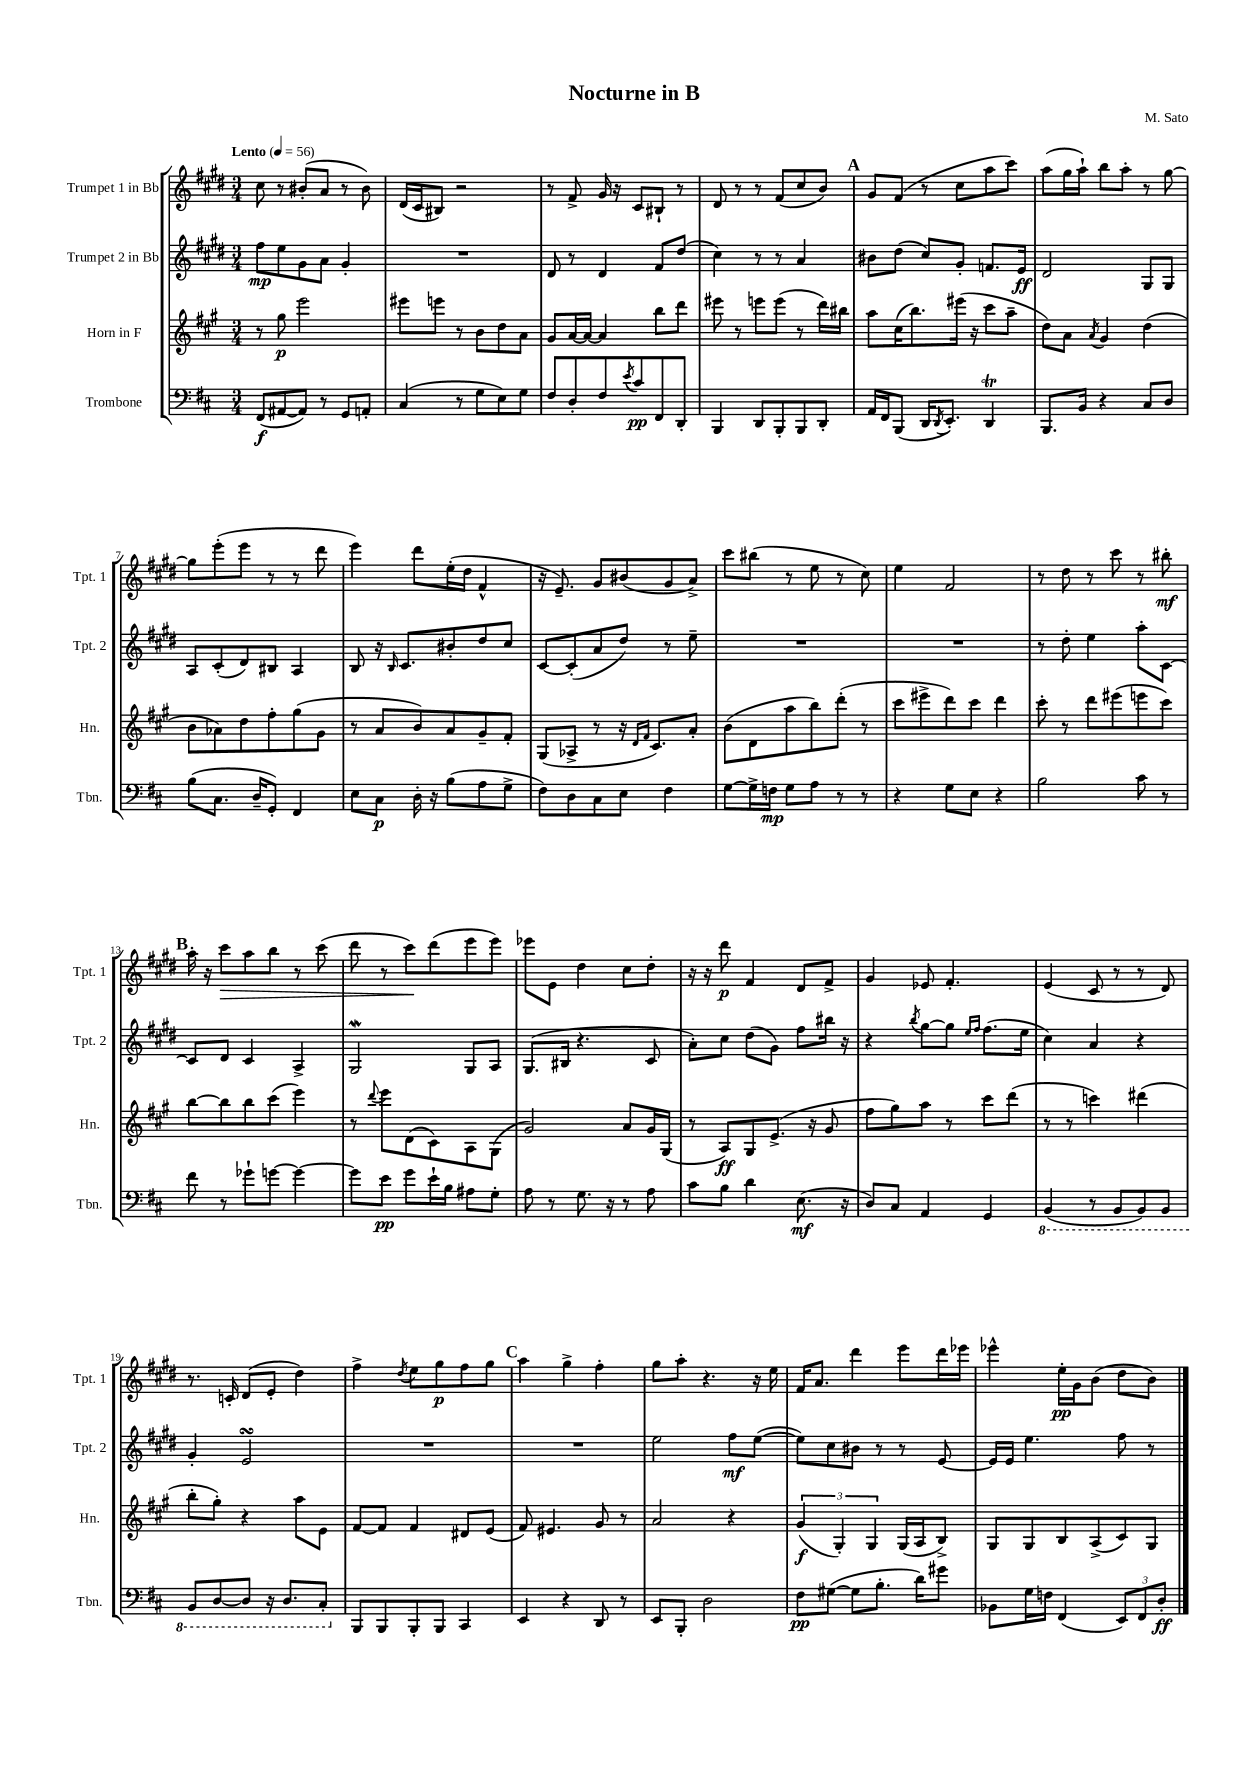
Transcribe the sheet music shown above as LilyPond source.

\header { title = "Nocturne in B" composer = "M. Sato" }
<<
\new StaffGroup <<
\new Staff = "s0" \with { instrumentName = "Trumpet 1 in Bb" shortInstrumentName = "Tpt. 1" } {
    \clef treble \key e \major \numericTimeSignature \time 3/4 \tempo "Lento" 4 = 56
    cis''8 r8 bis'8-.( a'8 r8 bis'8) |
    dis'16( cis'16 bis8) r2 |
    r8 fis'8-> gis'16 r16 cis'8 bis8-! r8 |
    dis'8 r8 r8 fis'8( cis''8 b'8) |
    \mark \markup { \bold "A" } gis'8 fis'8( r8 cis''8 a''8 cis'''8) |
    a''8( gis''16 a''16-!) b''8 a''8-. r8 gis''8~ |
    gis''8 e'''8-.( e'''8 r8 r8 dis'''8 |
    e'''4) dis'''8 e''16-.( dis''16 fis'4-^ |
    r16 e'8.--) gis'8 bis'8( gis'8 a'8->) |
    cis'''8 bis''8( r8 e''8 r8 cis''8) |
    e''4 fis'2 |
    r8 dis''8 r8 cis'''8 r8 bis''8-.\mf |
    \mark \markup { \bold "B" } a''16-. r16 cis'''8\> a''8 b''8 r8 cis'''8( |
    dis'''8 r8 cis'''8\!) dis'''8( e'''8 e'''8) |
    ees'''8 e'8 dis''4 cis''8 dis''8-. |
    r16 r16 dis'''8\p fis'4 dis'8 fis'8-> |
    gis'4 ees'8 fis'4.-. |
    e'4( cis'8 r8 r8 dis'8) |
    r8. c'16-. dis'8( e'8-. dis''4) |
    fis''4-> \acciaccatura { dis''8 } e''8 gis''8\p fis''8 gis''8 |
    \mark \markup { \bold "C" } a''4 gis''4-> fis''4-. |
    gis''8 a''8-. r4. r16 e''16 |
    fis'16 a'8. dis'''4 e'''8 dis'''16 ees'''16 |
    ees'''4-^ e''16-.\pp gis'16 b'8( dis''8 b'8) \bar "|." |
}
\new Staff = "s1" \with { instrumentName = "Trumpet 2 in Bb" shortInstrumentName = "Tpt. 2" } {
    \clef treble \key e \major \numericTimeSignature \time 3/4
    fis''8\mp e''8 gis'8 a'8 gis'4-. |
    R2. |
    dis'8 r8 dis'4 fis'8 dis''8( |
    cis''4) r8 r8 a'4 |
    \mark \markup { \bold "A" } bis'8 dis''8( cis''8) gis'8-. f'8. e'16\ff |
    dis'2 gis8 gis8 |
    a8 cis'8-.( dis'8) bis8 a4 |
    b8 r16 \grace { b16 } cis'8. bis'8-. dis''8 cis''8 |
    cis'8~ cis'8-.( a'8 dis''8) r8 e''8-- |
    R2. |
    R2. |
    r8 dis''8-. e''4 a''8-. cis'8~ |
    \mark \markup { \bold "B" } cis'8 dis'8 cis'4 a4-> |
    gis2\mordent gis8 a8 |
    gis8.( bis16 r4. cis'8 |
    a'8-.) cis''8 dis''8( gis'8) fis''8 bis''16 r16 |
    r4 \acciaccatura { b''8 } gis''8~ gis''8 \grace { e''16 fis''16 } fis''8.( e''16 |
    cis''4) a'4 r4 |
    gis'4-. e'2\turn |
    R2. |
    \mark \markup { \bold "C" } R2. |
    e''2 fis''8\mf e''8~( |
    e''8) cis''8 bis'8 r8 r8 e'8~ |
    e'16 e'16 e''4. fis''8 r8 \bar "|." |
}
\new Staff = "s2" \with { instrumentName = "Horn in F" shortInstrumentName = "Hn." } {
    \clef treble \key a \major \numericTimeSignature \time 3/4
    r8 gis''8\p e'''2 |
    eis'''8 e'''8 r8 b'8 d''8 a'8 |
    gis'8 a'16~ a'16~ a'4 b''8 d'''8 |
    eis'''8 r8 e'''8 e'''8( r8 d'''16) bis''16 |
    \mark \markup { \bold "A" } a''8 cis''16( b''8.) eis'''16( r16 cis'''8 a''8-- |
    d''8) a'8 \acciaccatura { a'8 } gis'4 d''4( |
    b'8 aes'8) d''8 fis''8-. gis''8( gis'8 |
    r8 a'8 b'8) a'8 gis'8-- fis'8-. |
    gis8( aes8-> r8 r16 \grace { d'16 fis'16 } cis'8.) a'8-. |
    b'8( d'8 a''8 b''8) d'''8-.( r8 |
    cis'''8 eis'''8-> d'''8) cis'''8 d'''4 |
    cis'''8-. r8 d'''8 eis'''8( e'''8 cis'''8) |
    \mark \markup { \bold "B" } b''8~ b''8 b''8 cis'''8( e'''4) |
    r8 \appoggiatura { d'''8 } e'''8 d'8( cis'8) a8 gis8( |
    gis'2) a'8 gis'16 gis16( |
    r8 a8\ff) gis8 e'8.->( r16 gis'8 |
    fis''8 gis''8) a''8 r8 cis'''8 d'''8( |
    r8 r8 c'''4) dis'''4( |
    b''8-. gis''8-.) r4 a''8 e'8 |
    fis'8~ fis'8 fis'4 dis'8 e'8( |
    \mark \markup { \bold "C" } fis'8) eis'4. gis'8 r8 |
    a'2 r4 |
    \tuplet 3/2 { gis'4\f( gis4-.) gis4 } gis16( a16 b8->) |
    gis8 gis8 b8 a8->( cis'8) gis8 \bar "|." |
}
\new Staff = "s3" \with { instrumentName = "Trombone" shortInstrumentName = "Tbn." } {
    \clef bass \key d \major \numericTimeSignature \time 3/4
    fis,8\f( ais,8~ ais,8) r8 g,8 a,8-. |
    cis4( r8 g8 e8) g8 |
    fis8 d8-. fis8 \acciaccatura { e'8 } cis'8\pp fis,8 d,8-. |
    b,,4 d,8 b,,8-. b,,8 d,8-. |
    \mark \markup { \bold "A" } a,16 fis,16 b,,8( d,16 \acciaccatura { d,8 } e,8.-.) d,4\trill |
    b,,8. b,16 r4 cis8 d8 |
    b8( cis8. d16-- g,8-.) fis,4 |
    e8 cis8\p d16-. r16 b8( a8 g8-> |
    fis8) d8 cis8 e8 fis4 |
    g8~ g16-> f16\mp g8 a8 r8 r8 |
    r4 g8 e8 r4 |
    b2 cis'8 r8 |
    \mark \markup { \bold "B" } fis'8 r8 ges'8-! g'8~ g'4~ |
    g'8 e'8\pp g'8 e'16-! b16 ais8 g8-. |
    a8 r8 g8. r16 r8 a8 |
    cis'8 b8 d'4 e8.\mf( r16 |
    d8) cis8 a,4 g,4 |
    \ottava #-1 b,,4( r8 b,,8 b,,8) b,,8 |
    b,,8 d,8~ d,8 r16 d,8. cis,8-. \ottava #0 |
    b,,8 b,,8 b,,8-. b,,8 cis,4 |
    \mark \markup { \bold "C" } e,4 r4 d,8 r8 |
    e,8 b,,8-. d2 |
    fis8\pp gis8~( gis8 b8.-. d'16) gis'8 |
    bes,8 g16 f16 fis,4( \tuplet 3/2 { e,8) fis,8 d8-.\ff } \bar "|." |
}
>>
>>
